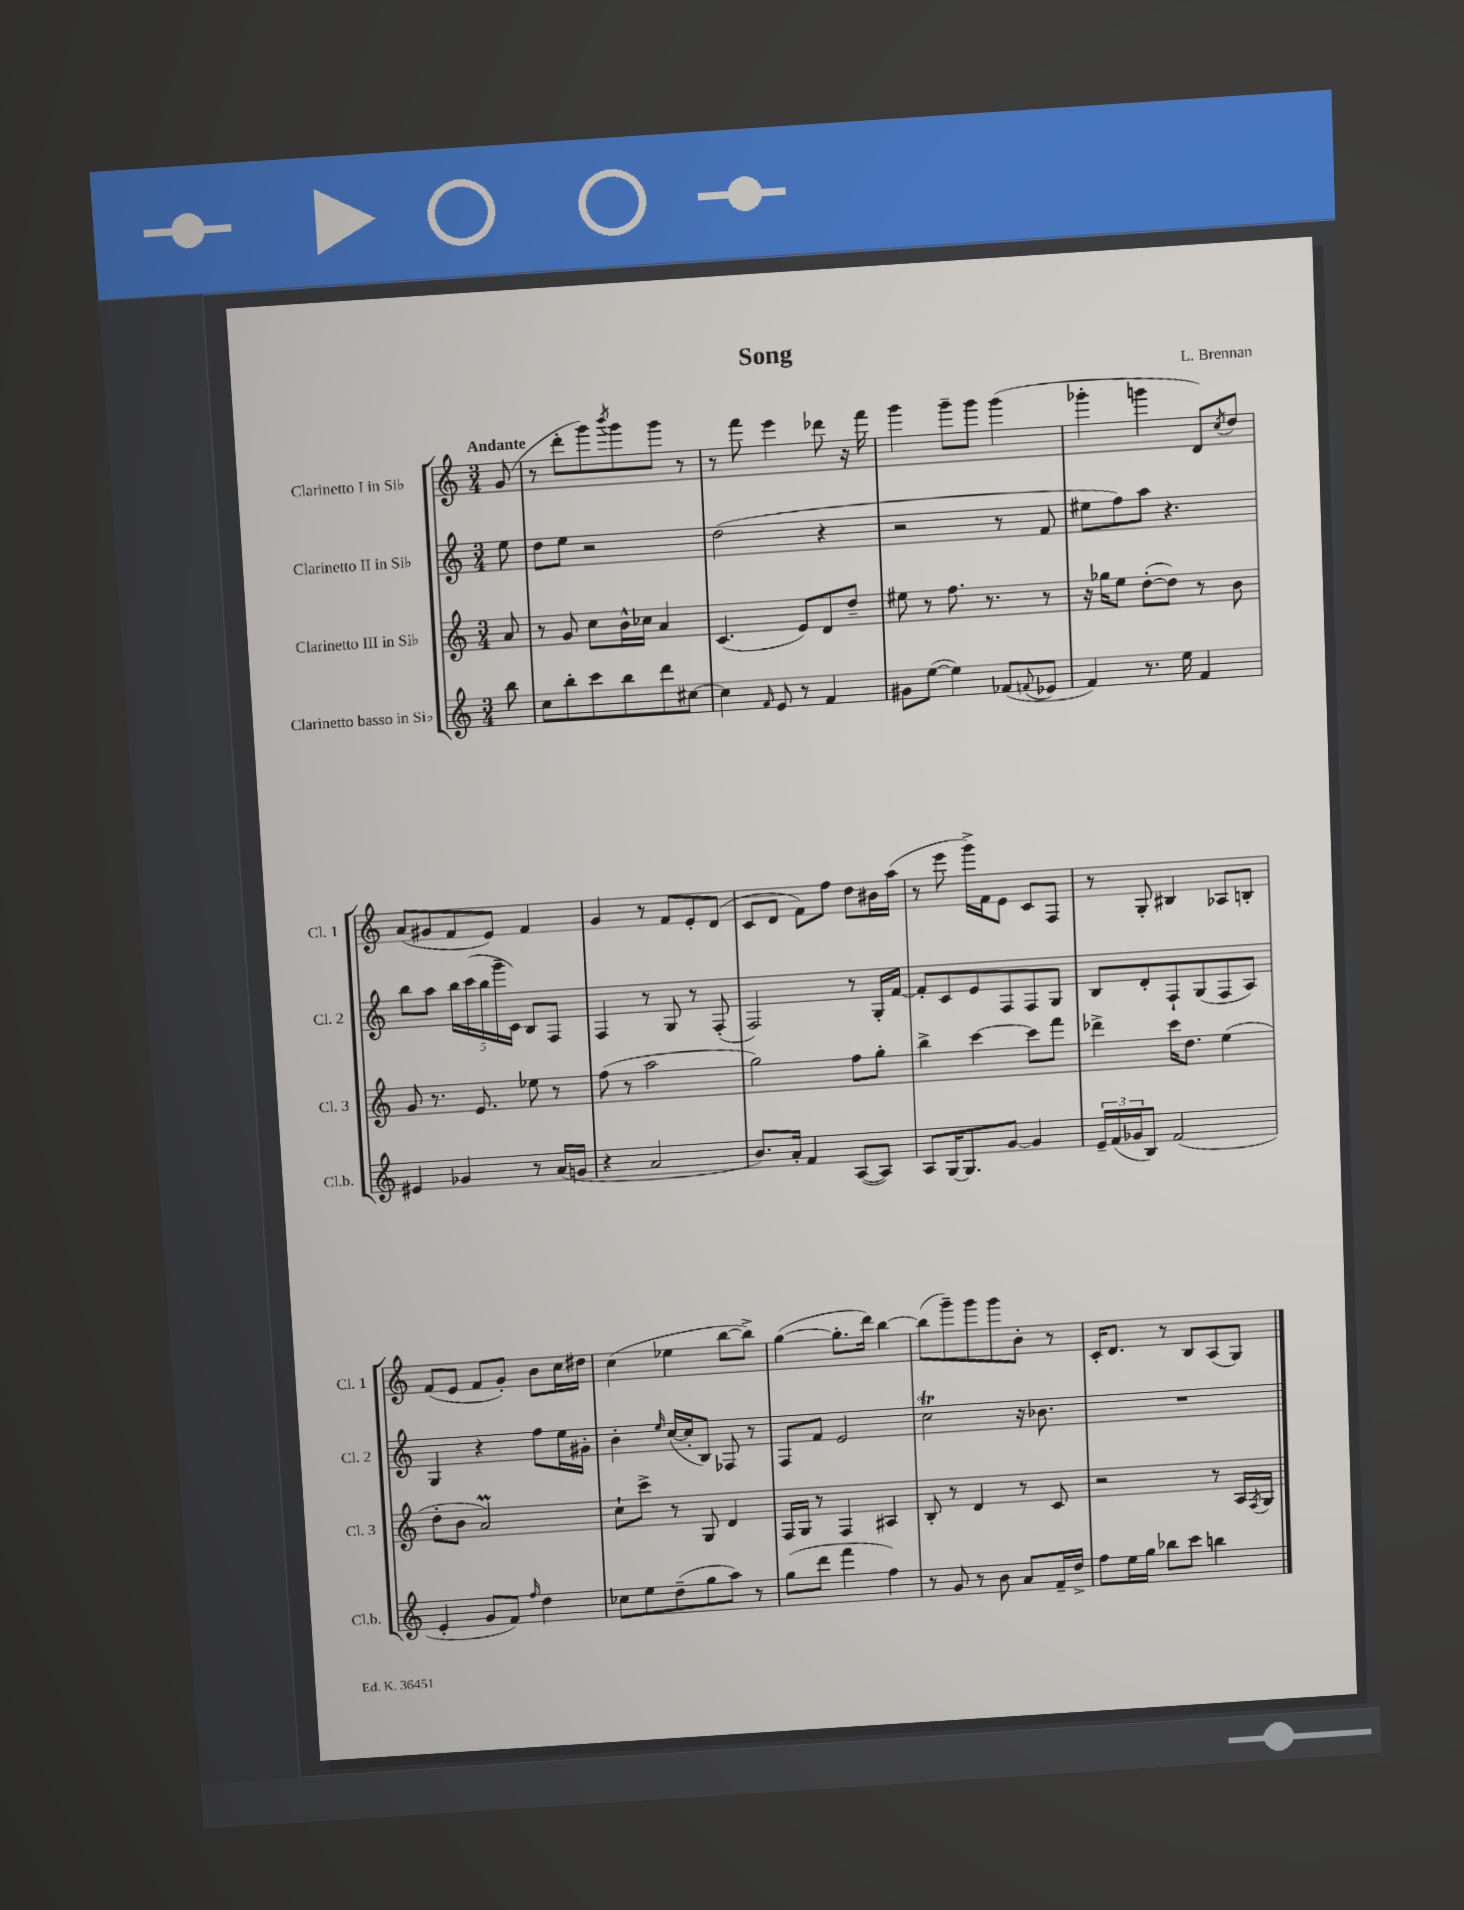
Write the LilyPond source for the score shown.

\header { title = "Song" composer = "L. Brennan" }
<<
\new StaffGroup <<
\new Staff = "s0" \with { instrumentName = "Clarinetto I in Sib" shortInstrumentName = "Cl. 1" } {
    \clef treble \key c \major \numericTimeSignature \time 3/4 \partial 8 \tempo "Andante"
    g'8( |
    r8 d'''8-. g'''8) \acciaccatura { b'''8 } g'''8 g'''8 r8 |
    r8 f'''8 e'''4 des'''8 r16 f'''16 |
    g'''4 g'''8-- g'''8 g'''4( |
    ges'''4-. g'''4 d'8) \acciaccatura { c''8 } d''8 |
    a'8( gis'8 f'8 e'8) f'4 |
    g'4 r8 f'8 e'8-. d'8( |
    c'8 d'8 f'8) f''8 d''8 bis'16 a''16( |
    r8 e'''8 g'''16->) f'16 e'8 c'8 f8 |
    r8 g8-. bis4 aes8 b8-. |
    f'8( e'8 f'8 g'8-.) b'8 c''16 dis''16 |
    c''4( ees''4 b''8~ b''8->) |
    g''4~( g''8.-. d'''16) b''4~ |
    b''8( g'''8--) g'''8 g'''8 b'8-. r8 |
    c'16-. d'8. r8 b8 a8( g8) \bar "|." |
}
\new Staff = "s1" \with { instrumentName = "Clarinetto II in Sib" shortInstrumentName = "Cl. 2" } {
    \clef treble \key c \major \numericTimeSignature \time 3/4 \partial 8
    e''8 |
    d''8 e''8 r2 |
    d''2( r4 |
    r2 r8 f'8 |
    eis''8 f''8) a''8 r4. |
    b''8 a''8 \tuplet 5/4 { b''16 c'''16( b''16 g'''16-- c'16) } b8 f8 |
    f4 r8 g8 r8 f8-.( |
    f2) r8 g16-. f'16~ |
    f'8-. c'8 e'8 f8 f8 g8 |
    b8 d'8-. f8-! g8( f8 a8) |
    g4 r4 f''8 e''16 gis'16-. |
    b'4-. \grace { e''16 } c''16~( c''16-. b8) fes8 r8 |
    f8 f'8 e'2 |
    c''2\trill r16 bes'8. |
    R2. \bar "|." |
}
\new Staff = "s2" \with { instrumentName = "Clarinetto III in Sib" shortInstrumentName = "Cl. 3" } {
    \clef treble \key c \major \numericTimeSignature \time 3/4 \partial 8
    a'8 |
    r8 g'8 c''8 b'16-^ ces''16 a'4 |
    c'4.( e'8) d'8 d''8-- |
    eis''8 r8 f''8. r8. r8 |
    r16 ges''16 e''8 d''8~-.( d''8) r8 b'8 |
    g'8 r8. e'8. ees''8 r8 |
    f''8( r8 a''2 |
    g''2) f''8 g''8-. |
    b''4-> c'''4~ c'''8 f'''8 |
    des'''4-> c'''16 d''8. e''4( |
    d''8-. b'8 a'2\prall) |
    c''8-! c'''8-> r8 g8 d'4 |
    f16 g16 r8 f4 ais4 |
    b8-. r8 d'4 r8 c'8 |
    r2 r8 a16 \acciaccatura { f8 } g16 \bar "|." |
}
\new Staff = "s3" \with { instrumentName = "Clarinetto basso in Sib" shortInstrumentName = "Cl.b." } {
    \clef treble \key c \major \numericTimeSignature \time 3/4 \partial 8
    b''8 |
    c''8 b''8-. c'''8 b''8 d'''8 cis''8~ |
    cis''4 \grace { f'16 } e'8 r8 f'4 |
    gis'8 e''8~( e''4) fes'8( \appoggiatura { f'8 } ees'8 |
    f'4) r8. e''16 f'4 |
    eis'4 ges'4 r8 a'16( g'16 |
    r4 a'2 |
    b'8.) a'16-. f'4 a8~( a8) |
    a8 g16~ g8. g'8~ g'4 |
    \tuplet 3/2 { e'16-- f'16( ges'16 } b8) f'2( |
    e'4-. g'8 f'8) \grace { f''16 } d''4 |
    ces''8 e''8 d''8--( g''8 a''8) r8 |
    g''8( d'''8 f'''4 f''4) |
    r8 g'8 r8 b'8 a'8 f'16-- d''16-> |
    f''8 e''16 g''16 bes''8 c'''8 b''4 \bar "|." |
}
>>
>>
\layout { \context { \Score \remove "Bar_number_engraver" } }
